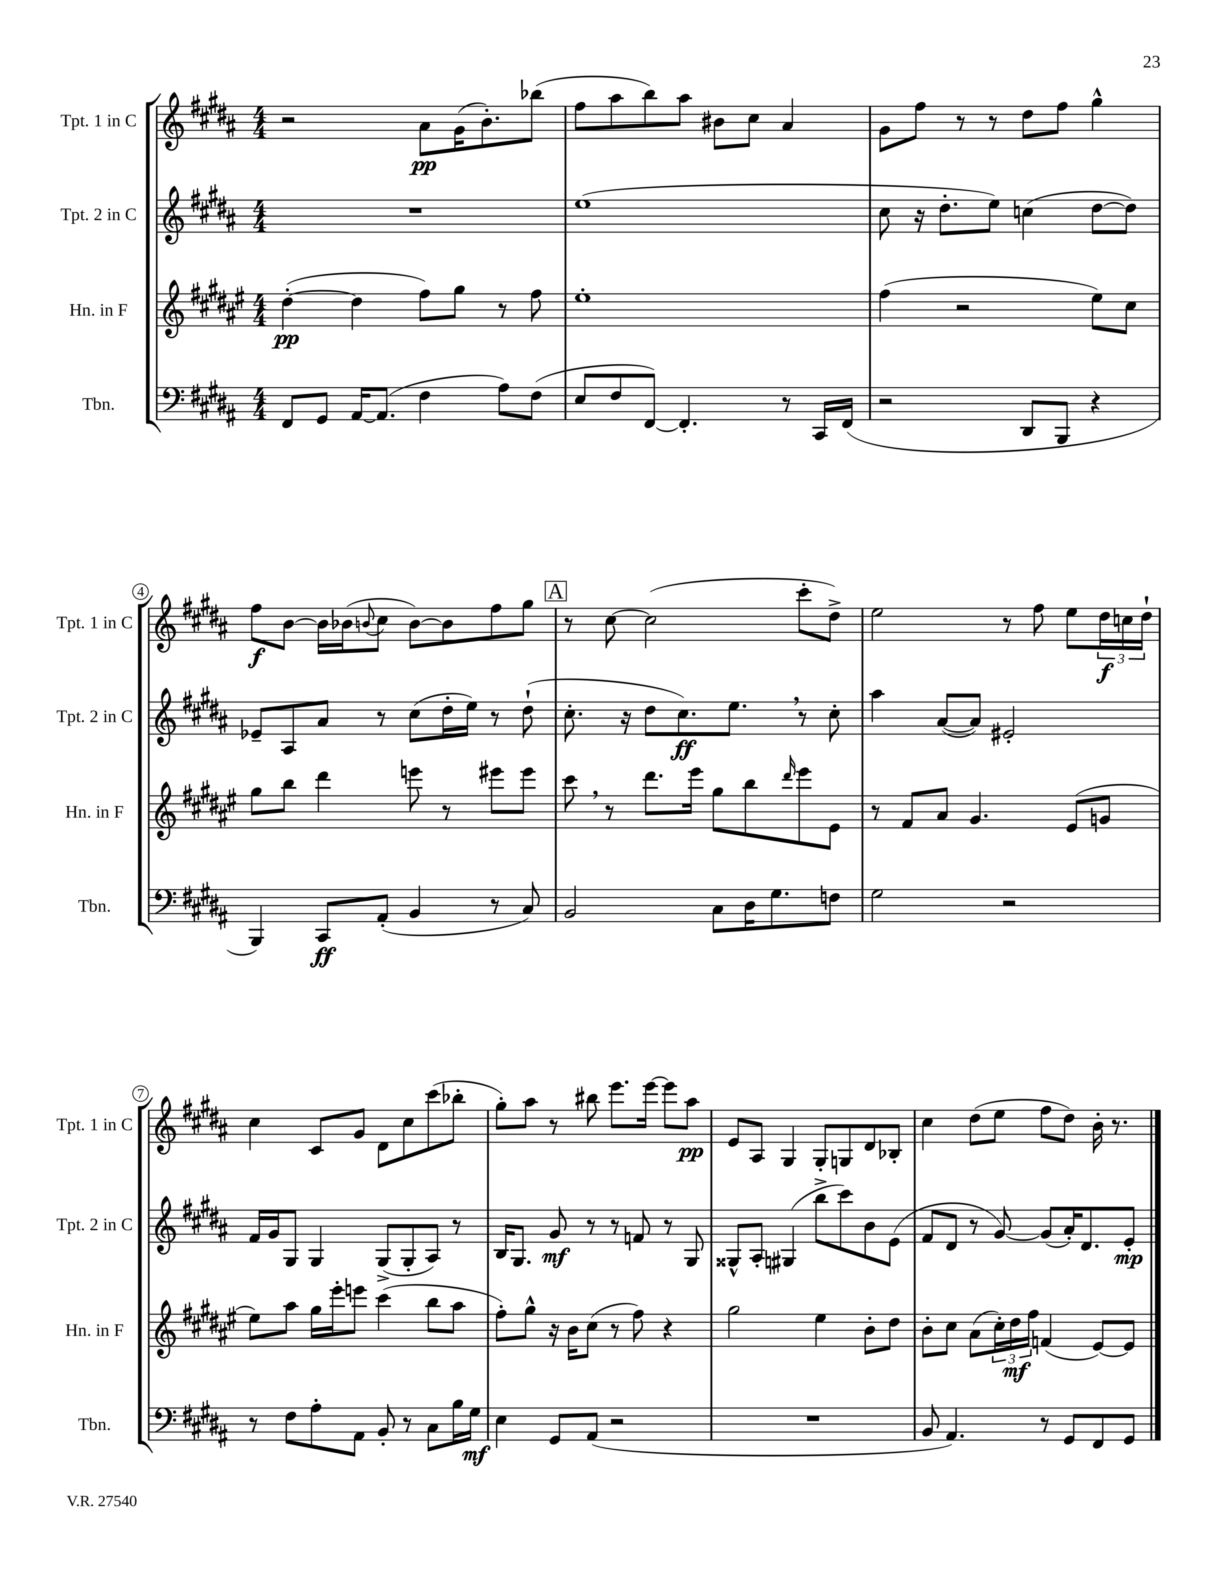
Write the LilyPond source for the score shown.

<<
\new StaffGroup <<
\new Staff = "s0" \with { instrumentName = "Tpt. 1 in C" shortInstrumentName = "Tpt. 1 in C" } {
    \clef treble \key b \major \numericTimeSignature \time 4/4
    r2 ais'8\pp gis'16( b'8.-.) bes''8( |
    fis''8 ais''8 b''8) ais''8 bis'8 cis''8 ais'4 |
    gis'8 fis''8 r8 r8 dis''8 fis''8 gis''4-^ |
    fis''8\f b'8~ b'16 bes'16( \appoggiatura { b'8 } cis''8 b'8~) b'8 fis''8 gis''8 |
    \mark \markup { \box "A" } r8 cis''8~ cis''2( cis'''8-. dis''8->) |
    e''2 r8 fis''8 e''8 \tuplet 3/2 { dis''16\f c''16 dis''16-! } |
    cis''4 cis'8 gis'8 dis'8 cis''8 cis'''8( bes''8-. |
    gis''8-.) ais''8 r8 bis''8 e'''8. e'''16~ e'''8 ais''8\pp |
    e'8 ais8 gis4 gis8-. g8 dis'8 bes8-. |
    cis''4 dis''8( e''8 fis''8 dis''8) b'16-. r8. \bar "|." |
}
\new Staff = "s1" \with { instrumentName = "Tpt. 2 in C" shortInstrumentName = "Tpt. 2 in C" } {
    \clef treble \key b \major \numericTimeSignature \time 4/4
    R1 |
    e''1( |
    cis''8 r16 dis''8.-. e''8) c''4( dis''8~ dis''8) |
    ees'8-- ais8 ais'8 r8 cis''8( dis''16-. e''16) r8 dis''8-!( |
    \mark \markup { \box "A" } cis''8.-. r16 dis''8 cis''8.\ff) e''8. \breathe r8 cis''8-. |
    ais''4 ais'8~( ais'8) eis'2-. |
    fis'16 gis'16 gis8 gis4 gis8->( gis8-. ais8) r8 |
    b16 gis8. gis'8\mf r8 r8 f'8 r8 gis8 |
    gisis8-^ ais8-. gis4( b''8-> cis'''8) b'8 e'8( |
    fis'8 dis'8 r8 gis'8~) gis'8( ais'16-.) dis'8. e'8-.\mp \bar "|." |
}
\new Staff = "s2" \with { instrumentName = "Hn. in F" shortInstrumentName = "Hn. in F" } {
    \clef treble \key fis \major \numericTimeSignature \time 4/4
    dis''4~-.\pp( dis''4 fis''8) gis''8 r8 fis''8 |
    eis''1-. |
    fis''4( r2 eis''8) cis''8 |
    gis''8 b''8 dis'''4 e'''8 r8 eis'''8 eis'''8 |
    \mark \markup { \box "A" } cis'''8 \breathe r8 dis'''8. eis'''16 gis''8 b''8 \grace { dis'''16 } eis'''8 eis'8 |
    r8 fis'8 ais'8 gis'4. eis'8( g'8 |
    eis''8) ais''8 gis''16 eis'''16-. e'''8 cis'''4( b''8 ais''8 |
    fis''8-.) gis''8-^ r16 b'16 cis''8( r8 fis''8) r4 |
    gis''2 eis''4 b'8-. dis''8 |
    b'8-. cis''8 ais'8( \tuplet 3/2 { cis''16-.) dis''16\mf fis''16 } f'4( eis'8~) eis'8 \bar "|." |
}
\new Staff = "s3" \with { instrumentName = "Tbn." shortInstrumentName = "Tbn." } {
    \clef bass \key b \major \numericTimeSignature \time 4/4
    fis,8 gis,8 ais,16~ ais,8.( fis4 ais8) fis8( |
    e8 fis8 fis,8~) fis,4.-. r8 cis,16 fis,16( |
    r2 dis,8 b,,8 r4 |
    b,,4) cis,8\ff ais,8-.( b,4 r8 cis8) |
    \mark \markup { \box "A" } b,2 cis8 dis16 gis8. f8 |
    gis2 r2 |
    r8 fis8 ais8-. ais,8 b,8-. r8 cis8 b16 gis16\mf |
    e4 gis,8 ais,8( r2 |
    R1 |
    b,8 ais,4.) r8 gis,8 fis,8 gis,8 \bar "|." |
}
>>
>>
\layout { \context { \Score \override BarNumber.stencil = #(make-stencil-circler 0.1 0.3 ly:text-interface::print) } }
